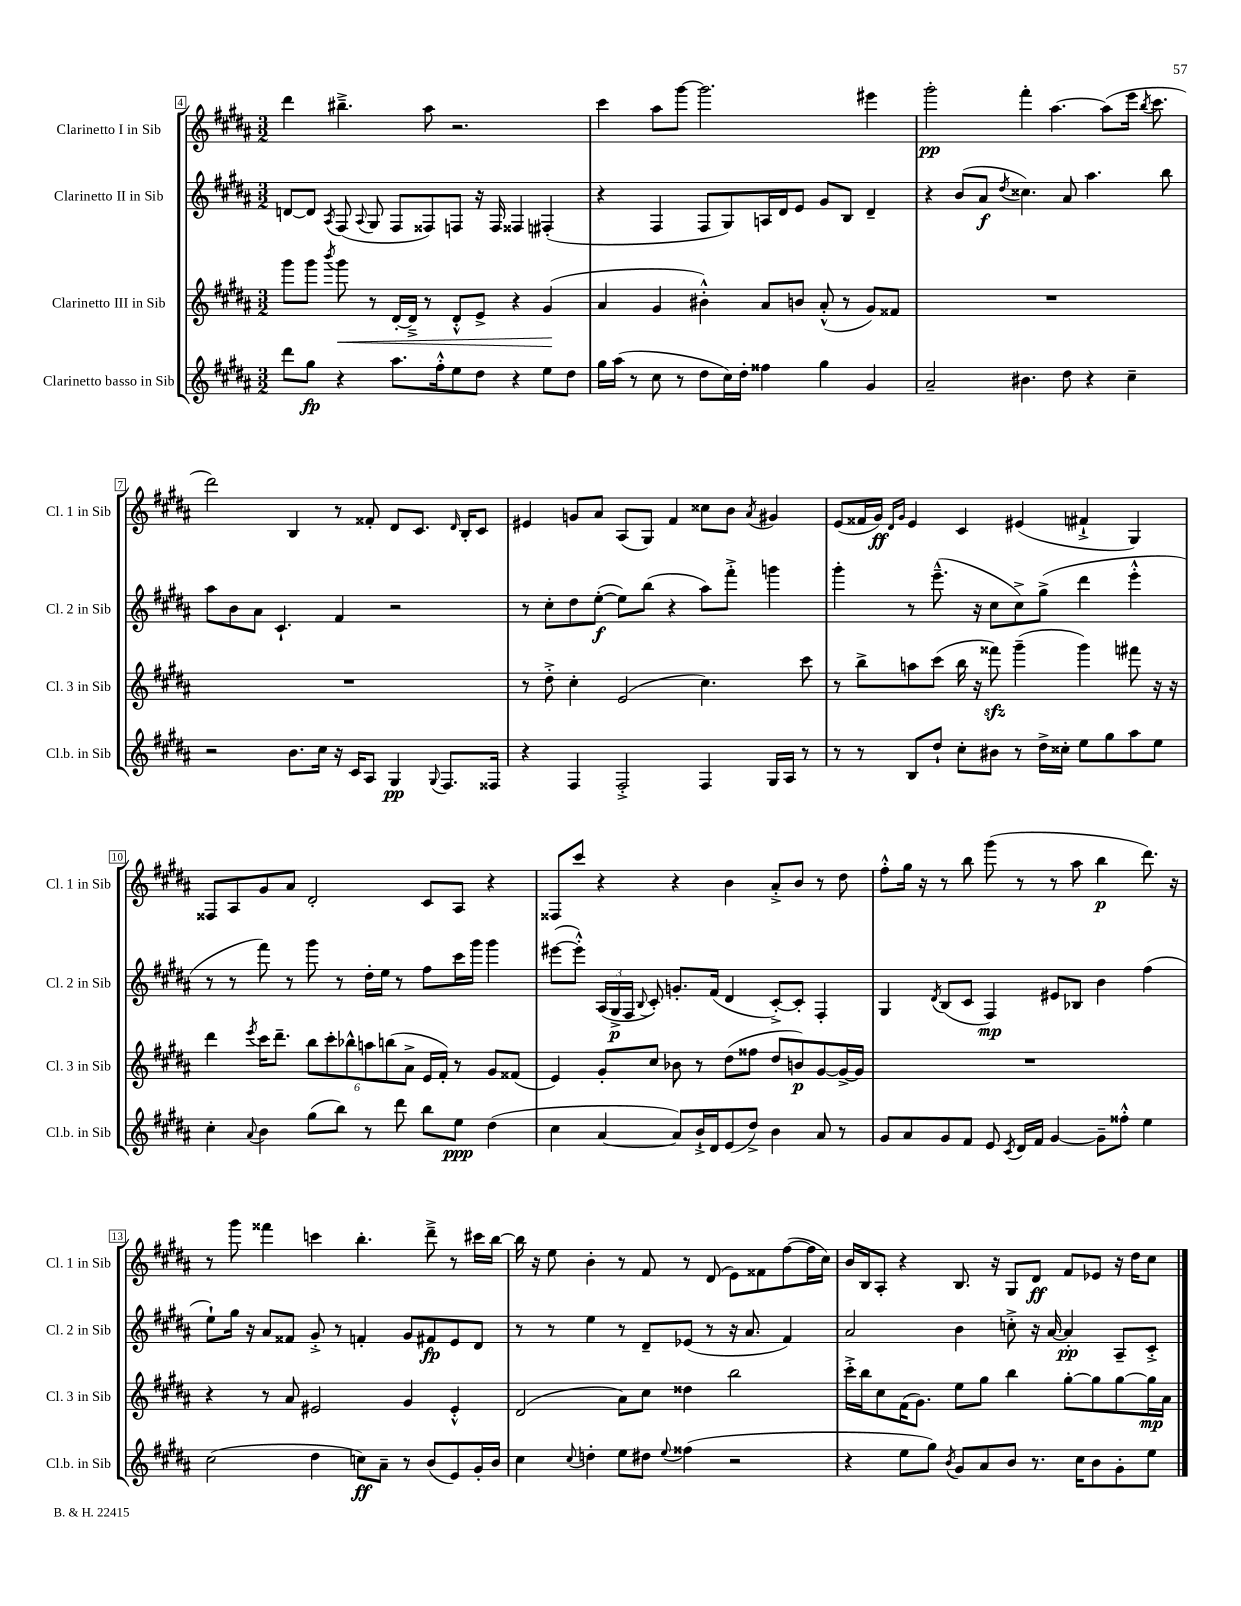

**kern	**kern	**kern	**kern
*staff4	*staff3	*staff2	*staff1
*clefG2	*clefG2	*clefG2	*clefG2
*k[f#c#g#d#a#]	*k[f#c#g#d#a#]	*k[f#c#g#d#a#]	*k[f#c#g#d#a#]
*M3/2	*M3/2	*M3/2	*M3/2
8ddd#	8ggg#	[8d	4ddd#
8gg#	8ggg#	8d]	.
.	8qbbb	8qA#	.
4r	8ggg#	(8F#	4.bb#~^
.	.	8qqA#	.
.	8r	8G#	.
8.aa#	[16d#'	8F#	.
.	16d#~^]	.	.
.	8r	8F##)	8aa#
16ff#'^^	.	.	.
8ee	8d#'^^	8F	2.r
8dd#	8e^	16r	.
.	.	16F	.
4r	4r	4F##	.
8ee	(4g#	(4F#'	.
8dd#	.	.	.
=	=	=	=
16gg#	4a#	4r	4ccc#
(16aa#	.	.	.
8r	.	.	.
8cc#	4g#	4F#	8aa#
8r	.	.	[8ggg#
8dd#	4b#'^^)	8F#	2.ggg#]
16cc#)	.	8G#)	.
16dd#'	.	.	.
4ff##	8a#	16A	.
.	.	16d#	.
.	8b	8e	.
4gg#	(8a#'^^	8g#	.
.	8r	8B	.
4g#	8g#)	4d#~	4eee#
.	8f##	.	.
=	=	=	=
2a#~	1.r	4r	2ggg#'
.	.	(8b	.
.	.	8a#	.
.	.	8qdd#	.
4.b#	.	4.cc##)	4fff#'
.	.	.	[4.aa#
8dd#	.	8a#	.
4r	.	4.aa#	.
.	.	.	(8aa#]
4cc#~	.	.	16eee
.	.	.	8qbb
.	.	.	8.ccc#
.	.	8bb	.
=	=	=	=
2r	1.r	8aa#	2ddd#)
.	.	8b	.
.	.	8a#	.
.	.	4.c#`	.
8.b	.	.	4B
16cc#	.	.	.
16r	.	4f#	8r
16c#	.	.	.
8A#	.	.	8f##'
4G#	.	2r	8d#
.	.	.	8.c#
8qqG#	.	.	.
8.F#	.	.	.
.	.	.	16qqd#
.	.	.	16B'
.	.	.	8c#
16F##	.	.	.
=	=	=	=
4r	8r	8r	4e#
.	8dd#'^	8cc#'	.
4F#	4cc#'	8dd#	8g
.	.	([8ee'	8a#
2F#'^	(2e	8ee])	(8A#
.	.	(8bb	8G#)
.	.	4r	4f#
4F#	4.cc#)	8aa#)	8cc##
.	.	8fff#'^	8b
.	.	.	8qa#
16G#	.	4ggg	4g#
16A#	.	.	.
8r	8ccc#	.	.
=	=	=	=
8r	8r	4ggg#'	(8e
8r	8bb^	.	16f##
.	.	.	16g#)
.	.	.	16qqd#
.	.	.	16qqg#
8B	8aa	8r	4e
8dd#`	(8ccc#	(8.eee~^^	.
8cc#'	16bb	.	4c#
.	16r	16r	.
8b#	8fff##)	8cc#	.
8r	(4ggg#~	8cc#^)	(4e#
16dd#^	.	(8gg#^	.
16cc##'	.	.	.
8ee	4ggg#)	4ddd#	4f#`^
8gg#	.	.	.
8aa#	8fff#	4eee'^^	4G#)
8ee	16r	.	.
.	16r	.	.
=	=	=	=
4cc#'	4ddd#	8r	8F##
.	.	8r	8A#
8qqa#	8qeee	.	.
4b	16ccc#	8fff#)	8g#
.	8.ddd#~	.	.
.	.	8r	8a#
(8gg#	12bb	8ggg#	2d#'
.	12ccc#'	.	.
8bb)	.	8r	.
.	12bb-^^	.	.
8r	12aa	16dd#'	.
.	.	16ee	.
.	(12bb	.	.
8ddd#	.	8r	.
.	12a#^	.	.
8bb	16e	8ff#	8c#
.	16f#')	.	.
8ee	8r	16ccc#	8A#
.	.	16ggg#	.
(4dd#	8g#	4ggg#	4r
.	(8f##	.	.
=	=	=	=
4cc#	4e)	([8eee#	8F##
.	.	8eee#'^^])	8ccc#
[4a#	8g#'	(24A#	4r
.	.	24G#^	.
.	.	24F#	.
.	.	8qqB	.
.	8cc#	8c#')	.
8a#])	8b-	8.g'	4r
16b`^	8r	.	.
16d#	.	(16f#	.
(8e	(8dd#	4d#	4b
8dd#^)	8ff##	.	.
4b	8dd#	[8c#'^)	8a#'^
.	8b)	8c#']	8b
8a#	[8g#	4F#'	8r
8r	16g#^_	.	8dd#
.	16g#]	.	.
=	=	=	=
8g#	1.r	4G#	8ff#'^^
8a#	.	.	16gg#
.	.	.	16r
.	.	8qd#	.
8g#	.	(8B	8r
8f#	.	8c#	8bb
8e	.	4F#)	(8ggg#
8qc#	.	.	.
16d#	.	.	8r
16f#	.	.	.
[4g#	.	8e#	8r
.	.	8B-	8aa#
8g#~]	.	4b	4bb
8ff##'^^	.	.	.
4ee	.	(4ff#	8.ddd#)
.	.	.	16r
=	=	=	=
(2cc#	4r	8ee`)	8r
.	.	16gg#	8ggg#
.	.	16r	.
.	8r	8a#	4fff##
.	8a#	8f##	.
4dd#	2e#	8g#'^	4ccc
.	.	8r	.
8cc)	.	4f'	4.bb'
8a#~	.	.	.
8r	4g#	8g#	.
(8b	.	8f#	8ddd#~^
8e)	4e#'^^	8e	8r
16g#'	.	8d#	16ccc#
16b	.	.	[16bb
=	=	=	=
4cc#	(2d#	8r	16bb]
.	.	.	16r
.	.	8r	8ee
8qqcc#	.	.	.
4dd'	.	4ee	4b'
8ee	8a#)	8r	8r
8dd#	8cc#	8d#~	8f#
8qqee	.	.	.
(4ff##	4dd##	(8e-	8r
.	.	8r	(8d#
2r	2bb	16r	8e)
.	.	8.a#	.
.	.	.	8f##
.	.	4f#)	([8ff#
.	.	.	16ff#]
.	.	.	16cc#)
=	=	=	=
4r	16ccc#'^	2a#	16b
.	16bb	.	16B
.	8cc#	.	8A#'
8ee	(16f#	.	4r
.	8.g#)	.	.
8gg#)	.	.	.
8qb	.	.	.
8g#	8ee	4b	8.B
8a#	8gg#	.	.
.	.	.	16r
8b	4bb	8cc'^	8G#
8.r	.	16r	8d#
.	.	[16a#	.
.	[8gg#'	4a#']	8f#
16cc#	.	.	.
8b	8gg#]	.	8e-
8g#'	[8gg#	8A#~	16r
.	.	.	16dd#
8ee	16gg#]	8c#'^	8cc#
.	16a#	.	.
==	==	==	==
*-	*-	*-	*-
